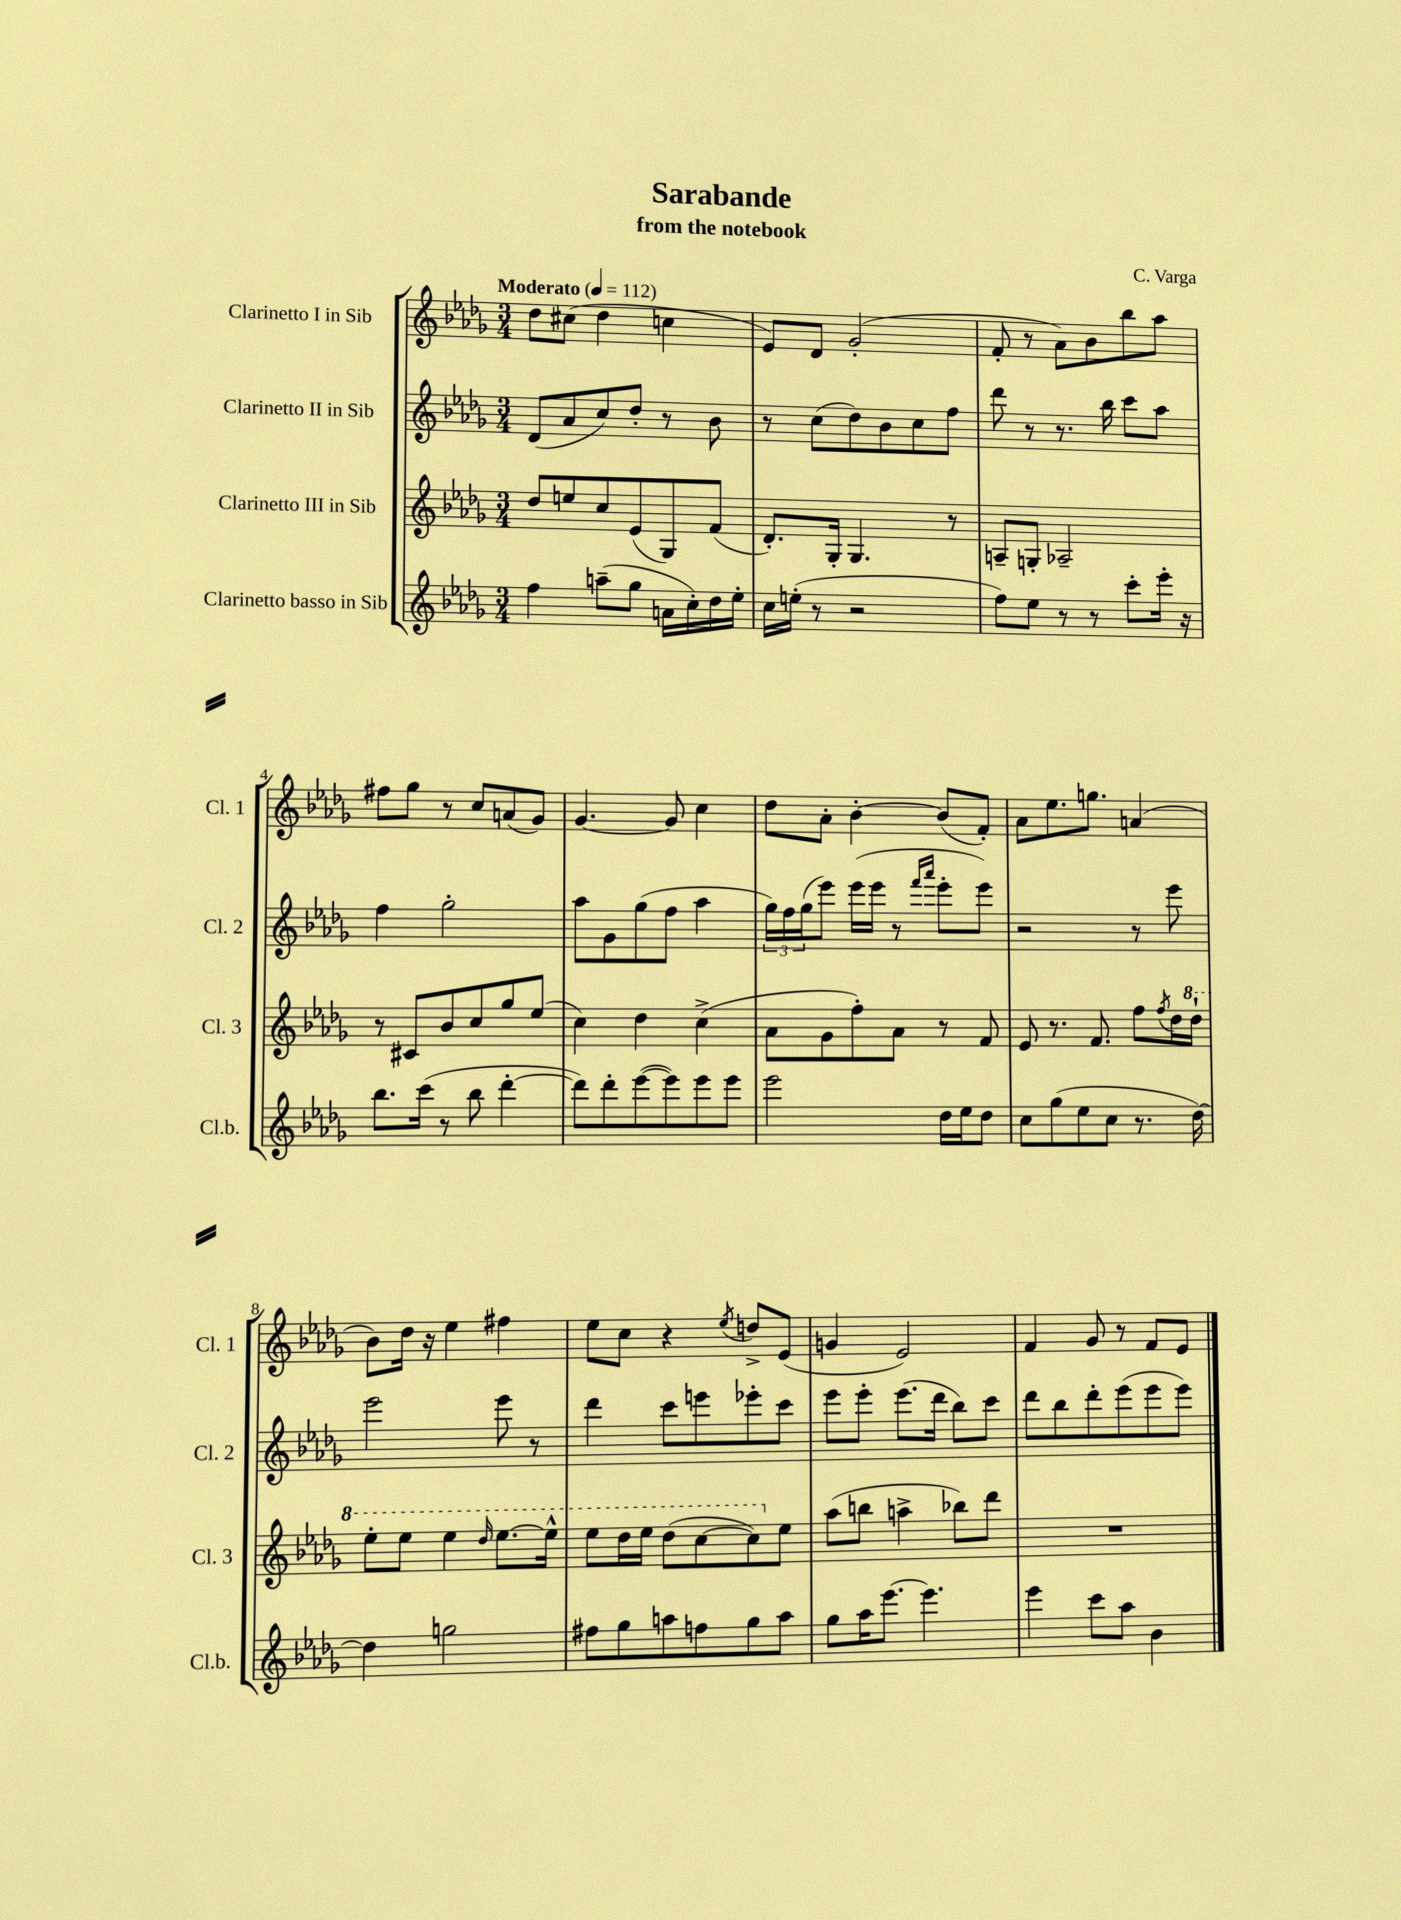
\header { title = "Sarabande" composer = "C. Varga" subtitle = "from the notebook" }
<<
\new StaffGroup <<
\new Staff = "s0" \with { instrumentName = "Clarinetto I in Sib" shortInstrumentName = "Cl. 1" } {
    \clef treble \key des \major \numericTimeSignature \time 3/4 \tempo "Moderato" 4 = 112
    des''8 cis''8( des''4 c''4 |
    ees'8) des'8 ges'2-.( |
    f'8-. r8 aes'8) bes'8 bes''8 aes''8 |
    fis''8 ges''8 r8 c''8 a'8( ges'8) |
    ges'4.~ ges'8 c''4 |
    des''8 aes'8-. bes'4~-. bes'8( f'8-.) |
    aes'8 ees''8. g''8. a'4( |
    bes'8) des''16 r16 ees''4 fis''4 |
    ees''8 c''8 r4 \acciaccatura { ees''8 } d''8-> ees'8( |
    g'4 ees'2) |
    f'4 ges'8 r8 f'8 ees'8 \bar "|." |
}
\new Staff = "s1" \with { instrumentName = "Clarinetto II in Sib" shortInstrumentName = "Cl. 2" } {
    \clef treble \key des \major \numericTimeSignature \time 3/4
    des'8( aes'8 c''8) des''8-. r8 bes'8 |
    r8 c''8( des''8) bes'8 c''8 f''8 |
    des'''8 r8 r8. bes''16 c'''8 aes''8 |
    f''4 ges''2-. |
    aes''8 ges'8 ges''8( f''8 aes''4 |
    \tuplet 3/2 { ges''16) f''16 ges''16( } ees'''8) ees'''16( ees'''16 r8 \grace { f'''16 aes'''16 } ees'''8-. ees'''8) |
    r2 r8 ees'''8 |
    ees'''2 ees'''8 r8 |
    des'''4 c'''8 e'''8 ees'''8-. c'''8 |
    ees'''8 ees'''8-. ees'''8.( des'''16 bes''8) c'''8 |
    des'''8 bes''8 des'''8-. ees'''8( ees'''8 ees'''8) \bar "|." |
}
\new Staff = "s2" \with { instrumentName = "Clarinetto III in Sib" shortInstrumentName = "Cl. 3" } {
    \clef treble \key des \major \numericTimeSignature \time 3/4
    des''8 e''8 c''8 ees'8( ges8) f'8( |
    des'8.-.) ges16-. ges4. r8 |
    a8-- g8-. aes2-- |
    r8 cis'8 bes'8 c''8 ges''8 ees''8( |
    c''4) des''4 c''4->( |
    aes'8 ges'8 f''8-.) aes'8 r8 f'8 |
    ees'8 r8. f'8. f''8 \acciaccatura { f''8 } des''16 \ottava #1 des'''16-! |
    ees'''8-. ees'''8 ees'''4 \grace { des'''16 } ees'''8.~ ees'''16-^ |
    ees'''8 des'''16 ees'''16 des'''8( c'''8~ c'''8) \ottava #0 ees''8 |
    aes''8( b''8 a''4-> bes''8) des'''8 |
    R2. \bar "|." |
}
\new Staff = "s3" \with { instrumentName = "Clarinetto basso in Sib" shortInstrumentName = "Cl.b." } {
    \clef treble \key des \major \numericTimeSignature \time 3/4
    f''4 a''8--( ges''8 a'16 c''16-.) des''16 ees''16-. |
    c''16 e''16-.( r8 r2 |
    f''8) ees''8 r8 r8 c'''8-. ees'''16-. r16 |
    bes''8. c'''16( r8 bes''8 des'''4~-. |
    des'''8) des'''8-. ees'''8~( ees'''8) ees'''8 ees'''8 |
    ees'''2 des''16 ees''16 des''8 |
    c''8 ges''8( ees''8 c''8 r8. des''16~) |
    des''4 g''2 |
    fis''8 ges''8 a''8 f''8 ges''8 a''8 |
    ges''8 aes''16 ees'''8.~ ees'''4. |
    ees'''4 c'''8 aes''8 bes'4 \bar "|." |
}
>>
>>
